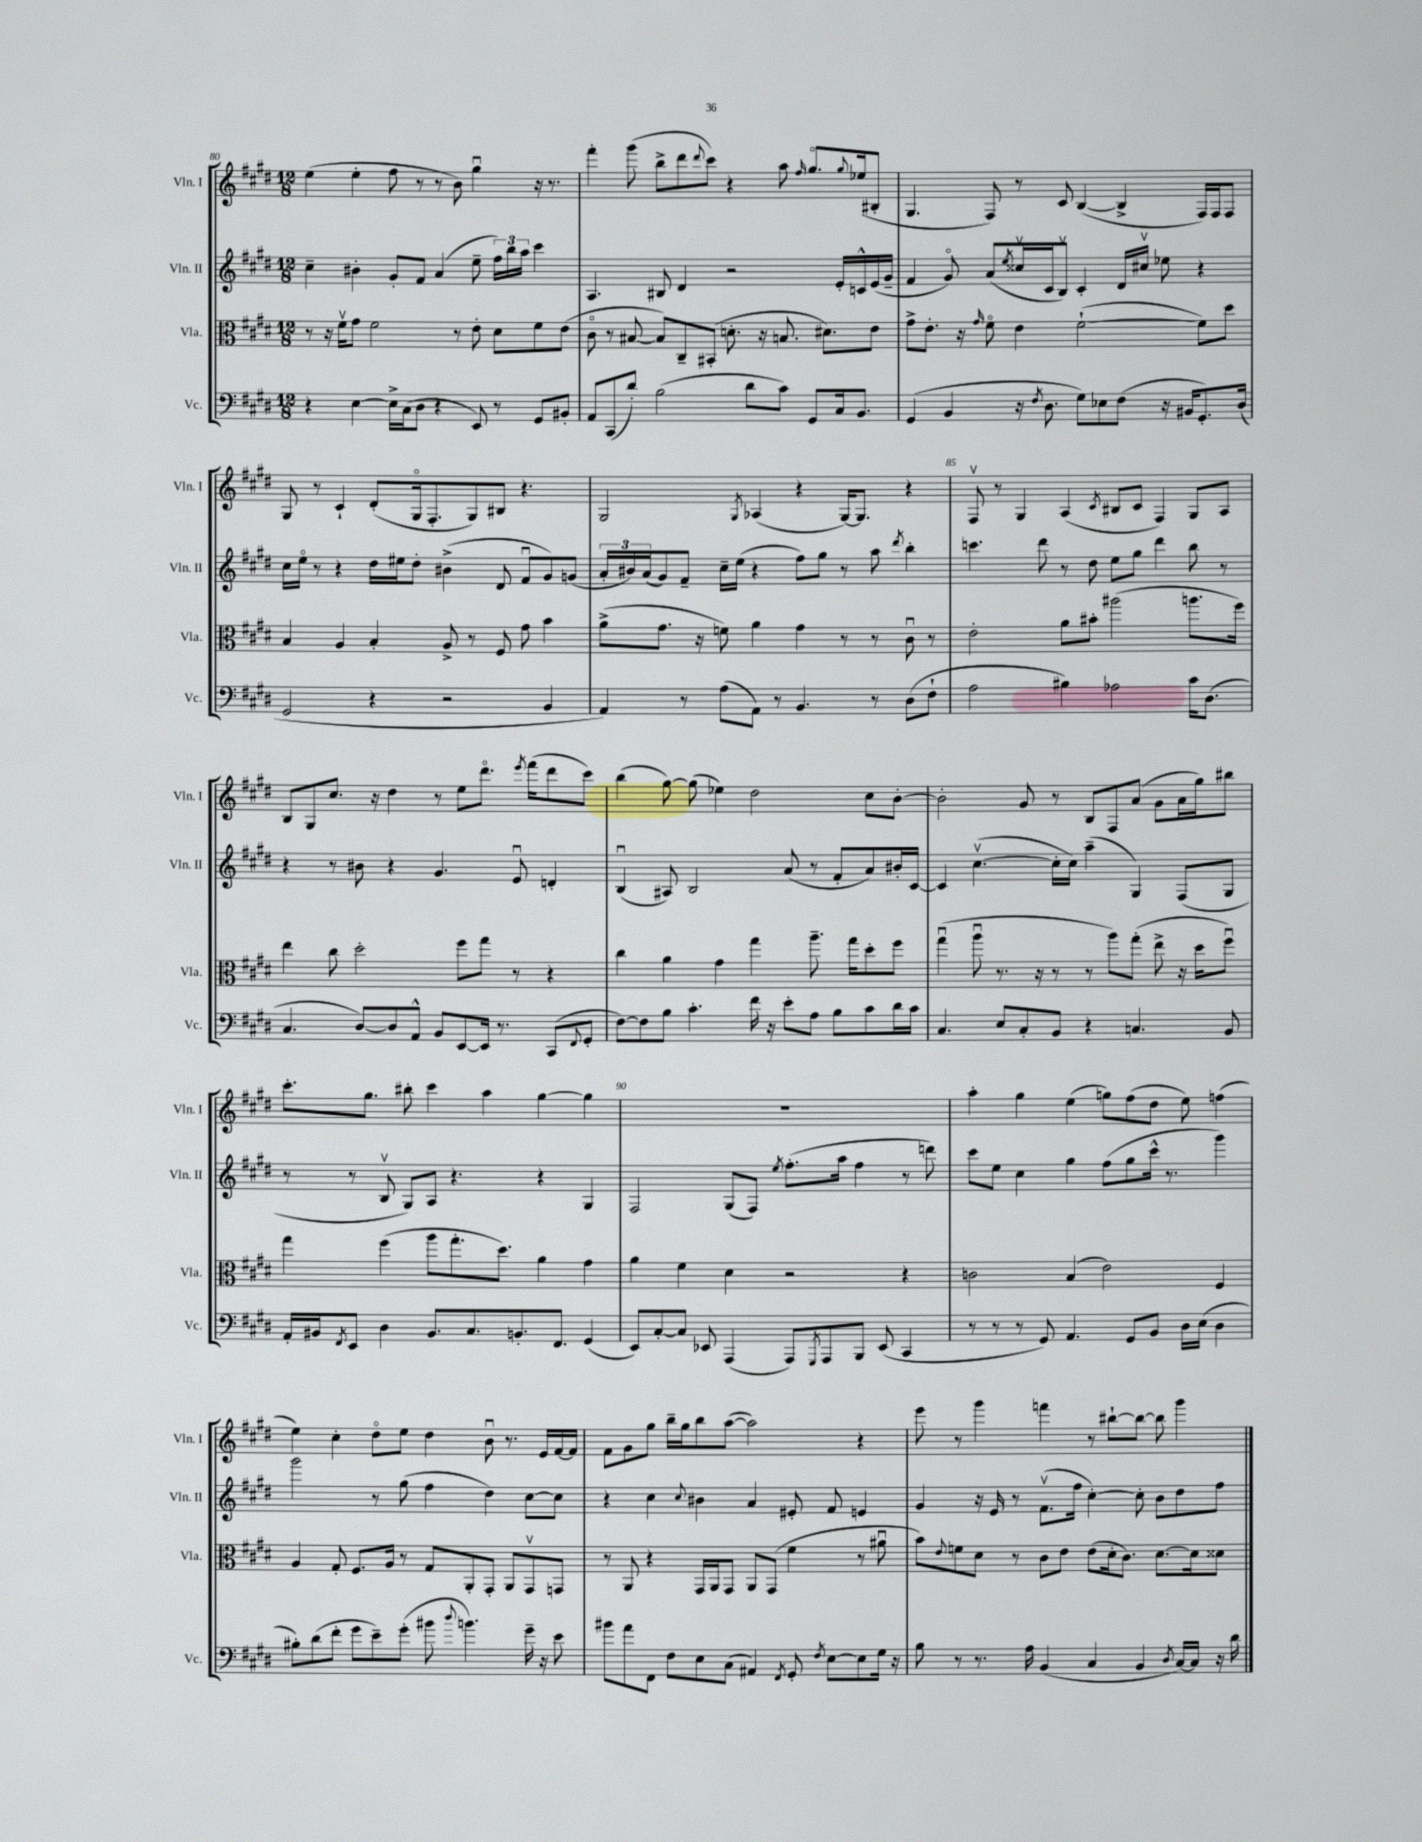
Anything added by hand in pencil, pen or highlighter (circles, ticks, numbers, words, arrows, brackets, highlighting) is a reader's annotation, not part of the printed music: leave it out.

**kern	**kern	**kern	**kern
*staff4	*staff3	*staff2	*staff1
*clefF4	*clefC3	*clefG2	*clefG2
*k[f#c#g#d#]	*k[f#c#g#d#]	*k[f#c#g#d#]	*k[f#c#g#d#]
*M12/8	*M12/8	*M12/8	*M12/8
4r	8r	4cc#~	(4ee
.	16r	.	.
.	16f#v	.	.
[4E	8g#	4b#'	4ee'
.	2f#	.	.
16E^]	.	8g#'	8ff#
(16C#	.	.	.
8D#	.	8f#	8r
4r	.	(4a	8r
.	8r	.	8b)
8EE)	8e'	8ee~	4gg#u
8r	8d#	24ff#)	.
.	.	24bb	.
.	.	24aa	.
8GG#	8f#	4ccc#	16r
.	.	.	8.r
8BB#'	(8e	.	.
=	=	=	=
8AA	8c#o	4.A	4fff#'
(8CC#	8r	.	.
8d#')	[8B#	.	(8ggg#
(2B	8B#])	8B#	8bb^
.	8C#~	4d#	8ddd#
.	.	.	8qqddd#
.	(8BB#'	.	8ccc#)
.	8.d'	2r	4r
8d#	.	.	.
.	16r	.	.
8c#)	8.B	.	8aa
.	.	.	16qqff#
8GG#	.	.	8.gg#o
.	8.d#)	.	.
16C#	.	16e'	.
.	.	.	8qqgg#
8.BB	.	16c^^	(16ee-
.	8e	(16e	8B#'
.	.	16g#~	.
=	=	=	=
(4GG#	8g#^	4f#	4.G#
.	8.e'	.	.
4BB	.	8g#o)	.
.	16r	.	.
.	16qqg#	.	.
.	8f#o	(8a	8F#)
.	.	8qee	.
16r	4e	16cc##v	8r
8qF#	.	.	.
8.D#	.	16c#	.
.	.	8Bv)	8c#
8G#)	([2f#`	4c#'	([4B
8E-	.	.	.
(8F#	.	16d#	4B^]
.	.	16cc#v	.
16r	.	8ee-	.
16BB#	.	.	.
8.GG#')	8f#])	4r	16F#)
.	.	.	16F#
.	8dd#	.	8F#
(16D#	.	.	.
=	=	=	=
2GG#	4B	16cc#	8G#
.	.	16eeo	.
.	.	8r	8r
.	4A	4r	4c#`
4r	4B'	16dd#	(8d#'
.	.	16ee#	.
.	.	8dd#'	16G#o
.	.	.	8.F#'
2r	8A^	(4b#^	.
.	8r	.	8G#)
.	8F#	8d#	8B#
.	8g#	8f#u	4.r
4BB	4b	8g#)	.
.	.	(8g	.
=	=	=	=
4AA)	(8a^	24a'	2G#
.	.	24b#)	.
.	.	(24a	.
.	8.g#	8g#)	.
8r	.	8f#~	.
.	16r	.	.
(8A	8f)	16cc#~	.
.	.	(16ee	.
.	.	.	8qG#
8AA)	4a	4r	(4A-
8r	.	.	.
4.BB	4g#	8ff#)	4r
.	.	8gg#	.
.	8r	8r	[16G#)
.	.	.	8.G#]
8r	8r	8aa	.
.	.	8qddd#	.
(8D#	8c#u	4bb'	4r
8F#`	8r	.	.
=	=	=	=
2A	2e'	4.ccc	8F#v
.	.	.	8r
.	.	.	4G#
.	.	8ddd#	.
4B#)	8a	8r	(4A
.	8b#'	8dd#	.
.	.	.	8qc#
2A-	(2aa#	8ee	8B#
.	.	8gg#	8c#
.	.	4ddd#	4F#)
16c#	8.aa	8bb	8G#
(8.D#	.	.	.
.	.	8r	8A
.	16ff#)	.	.
=	=	=	=
4.C#	4ee	4r	8B
.	.	.	8G#
.	8cc#	8r	8.cc#
[8D#)	2dd#'	8b#	.
.	.	.	16r
8D#]	.	4r	4dd#
8AA^^	.	.	.
8BB	.	4.g#	8r
[8EE	8ff#	.	8ee
16EE]	8gg#	.	8.ddd#o
8.r	.	.	.
.	8r	8eu	.
.	.	.	8qeee
.	.	.	(16fff#
(8CC#	4r	4d'	8ddd#
8qqFF#	.	.	.
8GG#'	.	.	8ccc#)
=	=	=	=
[8F#)	4cc#	(4Bu	(4bb
8F#]	.	.	.
8B	4a	8A#)	[8gg#)
4.c#'	.	2B	(8gg#]
.	4g#	.	4ee-)
16f#	4gg#	.	2dd#
16r	.	.	.
8e'	.	(8a	.
8A	8.aa~	8r	.
8B	.	8f#'	.
.	16gg#	.	.
8c#	8dd#'	8a)	8cc#
16d#	8ff#	16b#'	[8b'
16c#	.	[16c#	.
=	=	=	=
4.C#	(4gg#u	4c#]	2b']
.	8aau	([4.cc#v	.
8E	8.r	.	.
8C#'	.	.	8g#
.	16r	.	.
8BB	8r	16cc#']	8r
.	.	16cc#)	.
4r	8r	(4aa~	8B
.	8aa)	.	8F#
4.C	(8gg#'	4G#)	(8a
.	8ee^	.	8g#
.	16r	(8F#	16a
.	16dd#	.	16gg#)
8BB	8ff#u)	8G#	8bb#
=	=	=	=
16AA'	4gg#	8r	8.ccc#'
16BB#	.	.	.
8qFF#	.	.	.
8EE	.	8r	.
.	.	.	8.gg#
4D#	(4ff#	8Bv	.
.	.	8G#)	8bb#'
8.BB#	8aa	8A	4ccc#
.	8.gg#'	4.r	.
8.C#	.	.	.
.	.	.	4aa
.	8.dd#)	.	.
8.BB'	.	.	.
.	4a	4r	[4gg#
8.FF#	.	.	.
(4GG#	4g#	4G#	4gg#]
=	=	=	=
8EE)	4a	2F#	1.r
[8C#'	.	.	.
8C#]	4f#	.	.
8EE-	.	.	.
(4AAA	4d#	(8G#	.
.	.	8F#)	.
.	.	8qee	.
8AAA)	2r	(8.ff#'	.
8qGGG#	.	.	.
8AAA	.	.	.
.	.	16aa	.
8BBB	.	4ff#	.
(8EE-	.	.	.
4CC#	4r	8r	.
.	.	8ddd)	.
=	=	=	=
8r	2c	8ccc#	4aa'
8r	.	8ee	.
8r	.	4cc#	4gg#
8GG#)	.	.	.
4.AA	(4B	4gg#	(4ee
.	2e)	(8ff#	8gg)
8GG#	.	8gg#	(8ff#
8BB	.	16ccc#^^	8dd#
.	.	8.r	.
16D#	.	.	8ee)
(16E	.	.	.
4D#	4F#	4ggg#)	(4ff
=	=	=	=
8B#')	4A	2ggg#	4ee)
(8d#	.	.	.
8f#'	8G#'	.	4cc#'
8g#	8.F#	.	.
8e~)	.	8r	8dd#o
.	16A	.	.
(8g#'	8r	(8gg#	8ee
8b#	8G#	4ff#	4dd#
8qqdd#	.	.	.
4.b)	8AA'	.	.
.	8GG#'	4dd#)	8bu
.	8AA	.	8.r
16g#~	8GG#v	[8cc#	.
16r	.	.	16e
8e	8GG	8cc#]	[16f#
.	.	.	16f#]
=	=	=	=
8b#	8r	4r	8f#
8a	8AA	.	8g#
8FF#	4r	4cc#	8gg#
8F#	.	.	16bb~
.	.	.	16gg#
.	.	8qqcc#	.
8E	16GG#	4b#	8bb
.	16AA	.	.
(8C#	8GG#	.	([8aa
4AA#)	8AA	4a	2aa])
.	(8GG#	.	.
8qFF#	.	.	.
8GG#'	4f#	8e#'	.
8qF#	.	.	.
[8E	.	8f#	.
8E]	8r	4e	4r
16G#	8a#u	.	.
16r	.	.	.
=	=	=	=
8B	8b)	4g#	8eee
.	8qqe	.	.
8r	8f	.	8r
8.r	8d#	16r	4ggg#
.	.	16e	.
.	8r	8r	.
16A	.	.	.
(4BB	8c#	(8.f#v	4fff
.	8e	.	.
.	.	16ff#	.
4C#	(8e	[4cc#')	8r
.	16d#'	.	[8bb#`
.	8.c#)	.	.
4BB	.	8cc#']	8bb#_
.	[8.d#	8b	8bb#]
8qD#	.	.	.
[16C#)	.	8dd#	4ggg#
16C#]	16d#]	.	.
16r	8d##	8ff#	.
16d#	.	.	.
==	==	==	==
*-	*-	*-	*-
